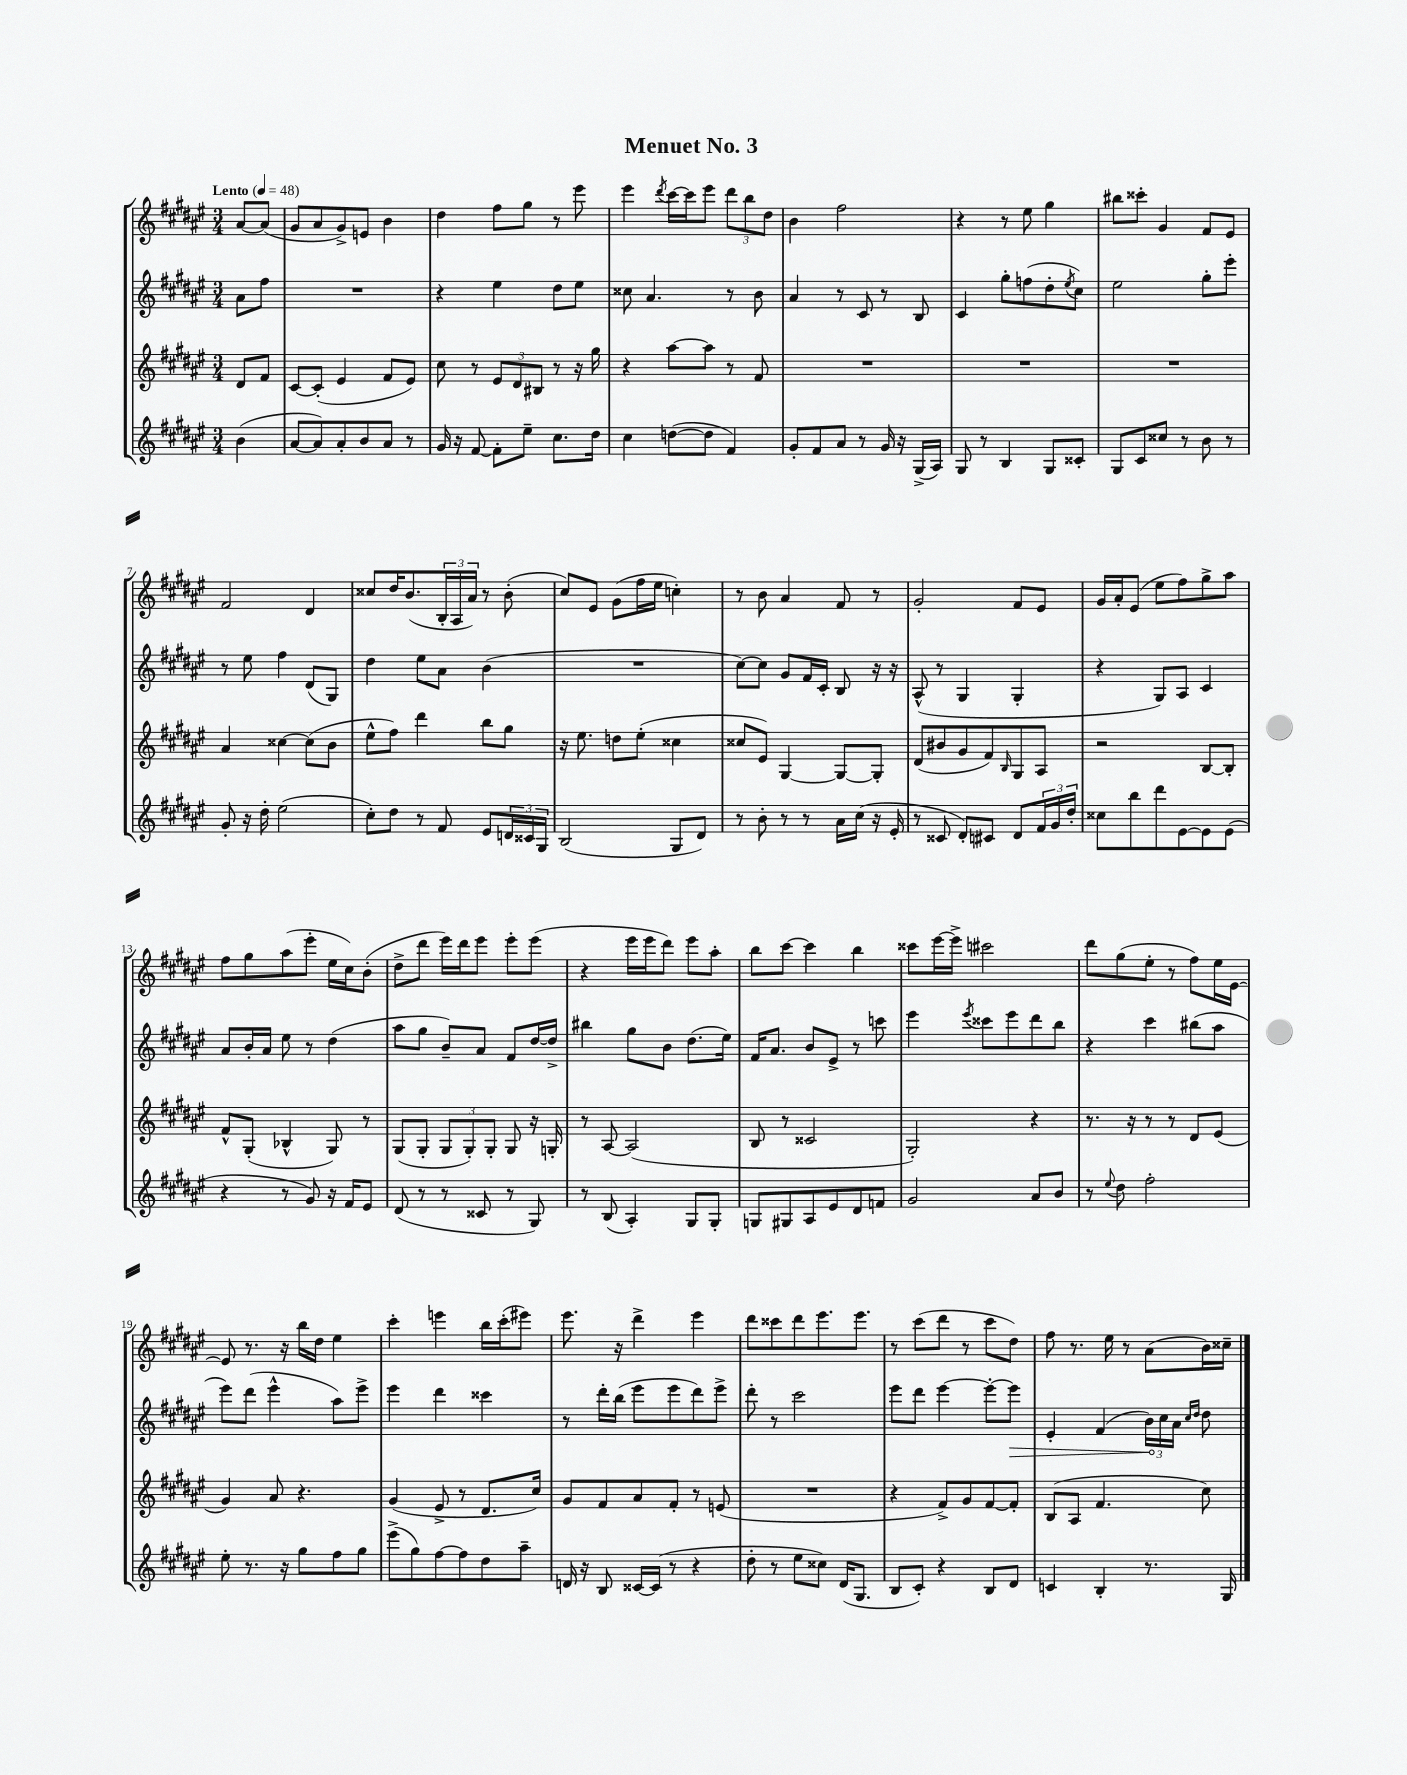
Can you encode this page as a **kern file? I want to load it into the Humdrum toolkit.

**kern	**kern	**kern	**dynam	**kern
*part4	*part3	*part2	*part2	*part1
*staff4	*staff3	*staff2	*staff2	*staff1
*clefG2	*clefG2	*clefG2	*	*clefG2
*k[f#c#g#d#a#e#]	*k[f#c#g#d#a#e#]	*k[f#c#g#d#a#e#]	*	*k[f#c#g#d#a#e#]
*M3/4	*M3/4	*M3/4	*	*M3/4
*MM48	*MM48	*MM48	*	*MM48
=	=	=	=	=
!	!	!	!	!LO:TX:a:B:t=Lento
(4b\	8d#/L	8a#\L	.	[8a#/L
.	8f#/J	8ff#\J	.	(8a#/J]
=1	=1	=1	=1	=1
[8a#/L	[8c#/L	2.r	.	8g#/L
8a#/])	(8c#'/J]	.	.	8a#/
8a#'/	4e#/	.	.	8g#^/)
8b/	.	.	.	8en/J
8a#/J	8f#/L	.	.	4b\
8r	8e#/J)	.	.	.
=2	=2	=2	=2	=2
16g#/	8cc#\	4r	.	4dd#\
16r	.	.	.	.
[8f#/	8r	.	.	.
8f#'\L]	12e#/L	4ee#\	.	8ff#\L
.	12d#/	.	.	.
8ee#~\J	.	.	.	8gg#\J
.	12B#X/J	.	.	.
8.cc#\L	8r	8dd#\L	.	8r
.	16r	8ee#\J	.	8eee#\
16dd#\Jk	16gg#\	.	.	.
=3	=3	=3	=3	=3
4cc#\	4r	8cc##X\	.	4eee#\
.	.	4.a#/	.	.
.	.	.	.	8qddd#/
([8ddn\L	[8aa#\L	.	.	[16ccc#\LL
.	.	.	.	16ccc#\J]
8dd\J]	8aa#\J]	.	.	8eee#\J
4f#/)	8r	8r	.	12ddd#\L
.	.	.	.	12bb\
.	8f#/	8b\	.	.
.	.	.	.	12dd#\J
=4	=4	=4	=4	=4
8g#'/L	2.r	4a#/	.	4b\
8f#/	.	.	.	.
8a#/J	.	8r	.	2ff#\
8r	.	8c#/	.	.
16g#/	.	8r	.	.
16r	.	.	.	.
(16G#^/LL	.	8B/	.	.
16A#/JJ)	.	.	.	.
=5	=5	=5	=5	=5
8G#/	2.r	4c#/	.	4r
8r	.	.	.	.
4B/	.	8gg#'\L	.	8r
.	.	(8ffn\	.	8ee#\
8G#/L	.	8dd#'\	.	4gg#\
.	.	8qee#/	.	.
8c##X'/J	.	8cc#\J)	.	.
=6	=6	=6	=6	=6
8G#/L	2.r	2ee#\	.	8bb#X\L
8c#/	.	.	.	8ccc##X'\J
8cc##X/J	.	.	.	4g#/
8r	.	.	.	.
8b\	.	8gg#'\L	.	8f#/L
8r	.	8eee#'\J	.	8e#/J
!!LO:LB:g=z
=7	=7	=7	=7	=7
8g#'/	4a#/	8r	.	2f#/
16r	.	8ee#\	.	.
16dd#'\	.	.	.	.
(2ee#\	[4cc##X\	4ff#\	.	.
.	(8cc##\L]	(8d#/L	.	4d#/
.	8b\J	8G#/J)	.	.
=8	=8	=8	=8	=8
8cc#'\L)	8ee#^^\L	4dd#\	.	8cc##X/L
8dd#\J	8ff#\J)	.	.	16dd#/K
.	.	.	.	(8.b/
8r	4ddd#\	8ee#\L	.	.
8f#/	.	8a#\J	.	24B'/L
.	.	.	.	24A#/
.	.	.	.	24a#/JJ)
8e#/L	8bb\L	(4b\	.	8r
24dn/L	8gg#\J	.	.	(8b'\
24c##X/	.	.	.	.
24G#/JJ	.	.	.	.
=9	=9	=9	=9	=9
(2B/	16r	2.r	.	8cc#/L)
.	8.ee#\	.	.	.
.	.	.	.	8e#/J
.	8ddn\L	.	.	(8g#\L
.	(8ee#'\J	.	.	16ff#\L
.	.	.	.	16ee#\JJ
8G#/L	4cc##X\	.	.	4ccn'\)
8d#/J)	.	.	.	.
=10	=10	=10	=10	=10
8r	8cc##X/L	[8cc#\L)	.	8r
8b'\	8e#/J)	8cc#\J]	.	8b\
8r	[4G#/	8g#/L	.	4a#/
8r	.	16f#/L	.	.
.	.	16c#'/JJ	.	.
16a#\LL	8G#/L_	8B/	.	8f#/
(16cc#\JJ	.	.	.	.
16r	8G#'/J]	16r	.	8r
16e#'/	.	16r	.	.
=11	=11	=11	=11	=11
8r	(8d#/L	(8A#^^/	.	2g#'/
8c##X/	8b#X/	8r	.	.
8d#'/L)	8g#/	4G#/	.	.
8c#X/J	8f#/)	.	.	.
.	16qqB/	.	.	.
8d#/L	8G#/	4G#'/	.	8f#/L
24f#/L	8A#/J	.	.	8e#/J
24g#/	.	.	.	.
24dd#'/JJ	.	.	.	.
=12	=12	=12	=12	=12
8cc##X\L	2r	4r	.	16g#/LL
.	.	.	.	16a#'/J
8bb\	.	.	.	(8e#/J
8ddd#\	.	8G#/L)	.	8ee#\L
[8e#\	.	8A#/J	.	8ff#\)
8e#\]	[8B/L	4c#/	.	8gg#^\
(8e#\J	8B'/J]	.	.	8aa#\J
!!LO:LB:g=z
=13	=13	=13	=13	=13
4r	8f#^^/L	8a#/L	.	8ff#\L
.	(8G#'/J	16b'/L	.	8gg#\
.	.	16a#/JJ	.	.
8r	4B-X^^/	8ee#\	.	(8aa#\
8g#/)	.	8r	.	8eee#'\J
16r	8G#/)	(4dd#\	.	16ee#\LL
16f#/KL	.	.	.	16cc#\J)
8e#/J	8r	.	.	(8b'\J
=14	=14	=14	=14	=14
(8d#/	(8G#/L	8aa#\L	.	8dd#^\L
8r	8G#'/J	8gg#\J	.	8ddd#\J
8r	12G#/L	8b~/L)	.	16eee#\LL)
.	.	.	.	16ddd#\J
.	12G#'/)	.	.	.
8c##X/	.	8a#/J	.	8eee#\J
.	12G#'/J	.	.	.
8r	8G#/	8f#/L	.	8eee#'\L
8G#/)	16r	[16dd#/L	.	(8eee#\J
.	16Gn'/	16dd#^/JJ]	.	.
=15	=15	=15	=15	=15
8r	8r	4bb#X\	.	4r
(8B/	[8A#/	.	.	.
4A#'/)	(2A#/]	8gg#\L	.	16eee#\LL
.	.	.	.	16eee#\J
.	.	8b\J	.	8ddd#\J)
8G#/L	.	(8.dd#\L	.	8eee#\L
8G#'/J	.	.	.	8aa#'\J
.	.	16ee#\Jk)	.	.
=16	=16	=16	=16	=16
8Gn/L	8B/	16f#/KL	.	8bb\L
.	.	8.a#/J	.	.
8G#X/	8r	.	.	[8ccc#\J
8A#/	2c##X/	8b/L	.	4ccc#\]
8e#/	.	8e#^/J	.	.
8d#/	.	8r	.	4bb\
8fn/J	.	8cccn\	.	.
=17	=17	=17	=17	=17
2g#/	2G#'/)	4eee#\	.	8ccc##X\L
.	.	.	.	[16eee#\L
.	.	.	.	16eee#^\JJ]
.	.	8qeee#/	.	.
.	.	8ccc##X\L	.	2ccc#X\
.	.	8eee#\	.	.
8a#/L	4r	8ddd#\	.	.
8b/J	.	8bb\J	.	.
=18	=18	=18	=18	=18
8r	8.r	4r	.	8ddd#\L
8qqee#/	.	.	.	.
8dd#\	.	.	.	(8gg#\
.	16r	.	.	.
2ff#'\	8r	4ccc#\	.	8ee#'\J
.	8r	.	.	8r
.	8d#/L	(8bb#X\L	.	8ff#\L)
.	(8e#/J	8aa#\J	.	16ee#\L
.	.	.	.	[16e#\JJ
!!LO:LB:g=z
=19	=19	=19	=19	=19
8ee#'\	4g#/)	8eee#\L)	.	8e#/]
8.r	.	(8ddd#\J	.	8.r
.	8a#/	4eee#^^\	.	.
16r	.	.	.	16r
8gg#\L	4.r	.	.	16bb\LL
.	.	.	.	16dd#\JJ
8ff#\	.	8aa#\L)	.	4ee#\
8gg#\J	.	8eee#^\J	.	.
=20	=20	=20	=20	=20
(8eee#^\L	(4g#/	4eee#\	.	4ccc#'\
8gg#\)	.	.	.	.
[8ff#\	8e#^/	4ddd#\	.	4eeen\
8ff#\]	8r	.	.	.
8dd#\	8.d#/L	4ccc##X\	.	16bb\LL
.	.	.	.	(16ccc#'\J
8aa#~\J	.	.	.	8eee#X\J)
.	16cc#/Jk)	.	.	.
=21	=21	=21	=21	=21
16dn/	8g#/L	8r	.	8.eee#\
16r	.	.	.	.
8B/	8f#/	16ddd#'\LL	.	.
.	.	(16bb\JJ	.	16r
[16c##X/LL	8a#/	8eee#\L	.	4ddd#^\
(16c##/JJ]	.	.	.	.
8r	8f#'/J	8eee#\	.	.
4r	8r	8ddd#\)	.	4eee#\
.	(8en/	8eee#^\J	.	.
=22	=22	=22	=22	=22
8dd#'\	2.r	8ddd#'\	.	8ddd#\L
8r	.	8r	.	8ccc##X\
8ee#\L	.	2ccc#\	.	8ddd#\
8cc##X\J)	.	.	.	8.eee#\
(16d#/KL	.	.	.	.
8.G#/J	.	.	.	8.eee#\J
=23	=23	=23	=23	=23
8B/L	4r	8eee#\L	.	8r
8c#'/J)	.	8ddd#\J	.	(8ccc#\L
4r	8f#^/L)	[4eee#\	.	8ddd#\J
.	8g#/	.	.	8r
8B/L	[8f#/	8eee#'\L_	.	8ccc#\L
!	!	!	!LO:HP:b	!
8d#/J	8f#'/J]	8eee#\J]	>	8dd#\J)
=24	=24	=24	=24	=24
4cn/	(8B/L	4e#'/	.	8ff#\
.	8A#/J	.	.	8.r
4B'/	4.f#/	(4f#/	.	.
.	.	.	.	16ee#\
.	.	.	.	8r
8.r	.	24b\LL)	.	(8a#\L
.	.	24cc#\	]	.
.	.	24a#\JJ	.	.
.	.	16qqcc#/LL	.	.
.	.	16qqdd#/JJ	.	.
.	8cc#\)	8dd#\	.	16b\L)
16G#/	.	.	.	16cc##X~\JJ
==	==	==	==	==
*-	*-	*-	*-	*-
